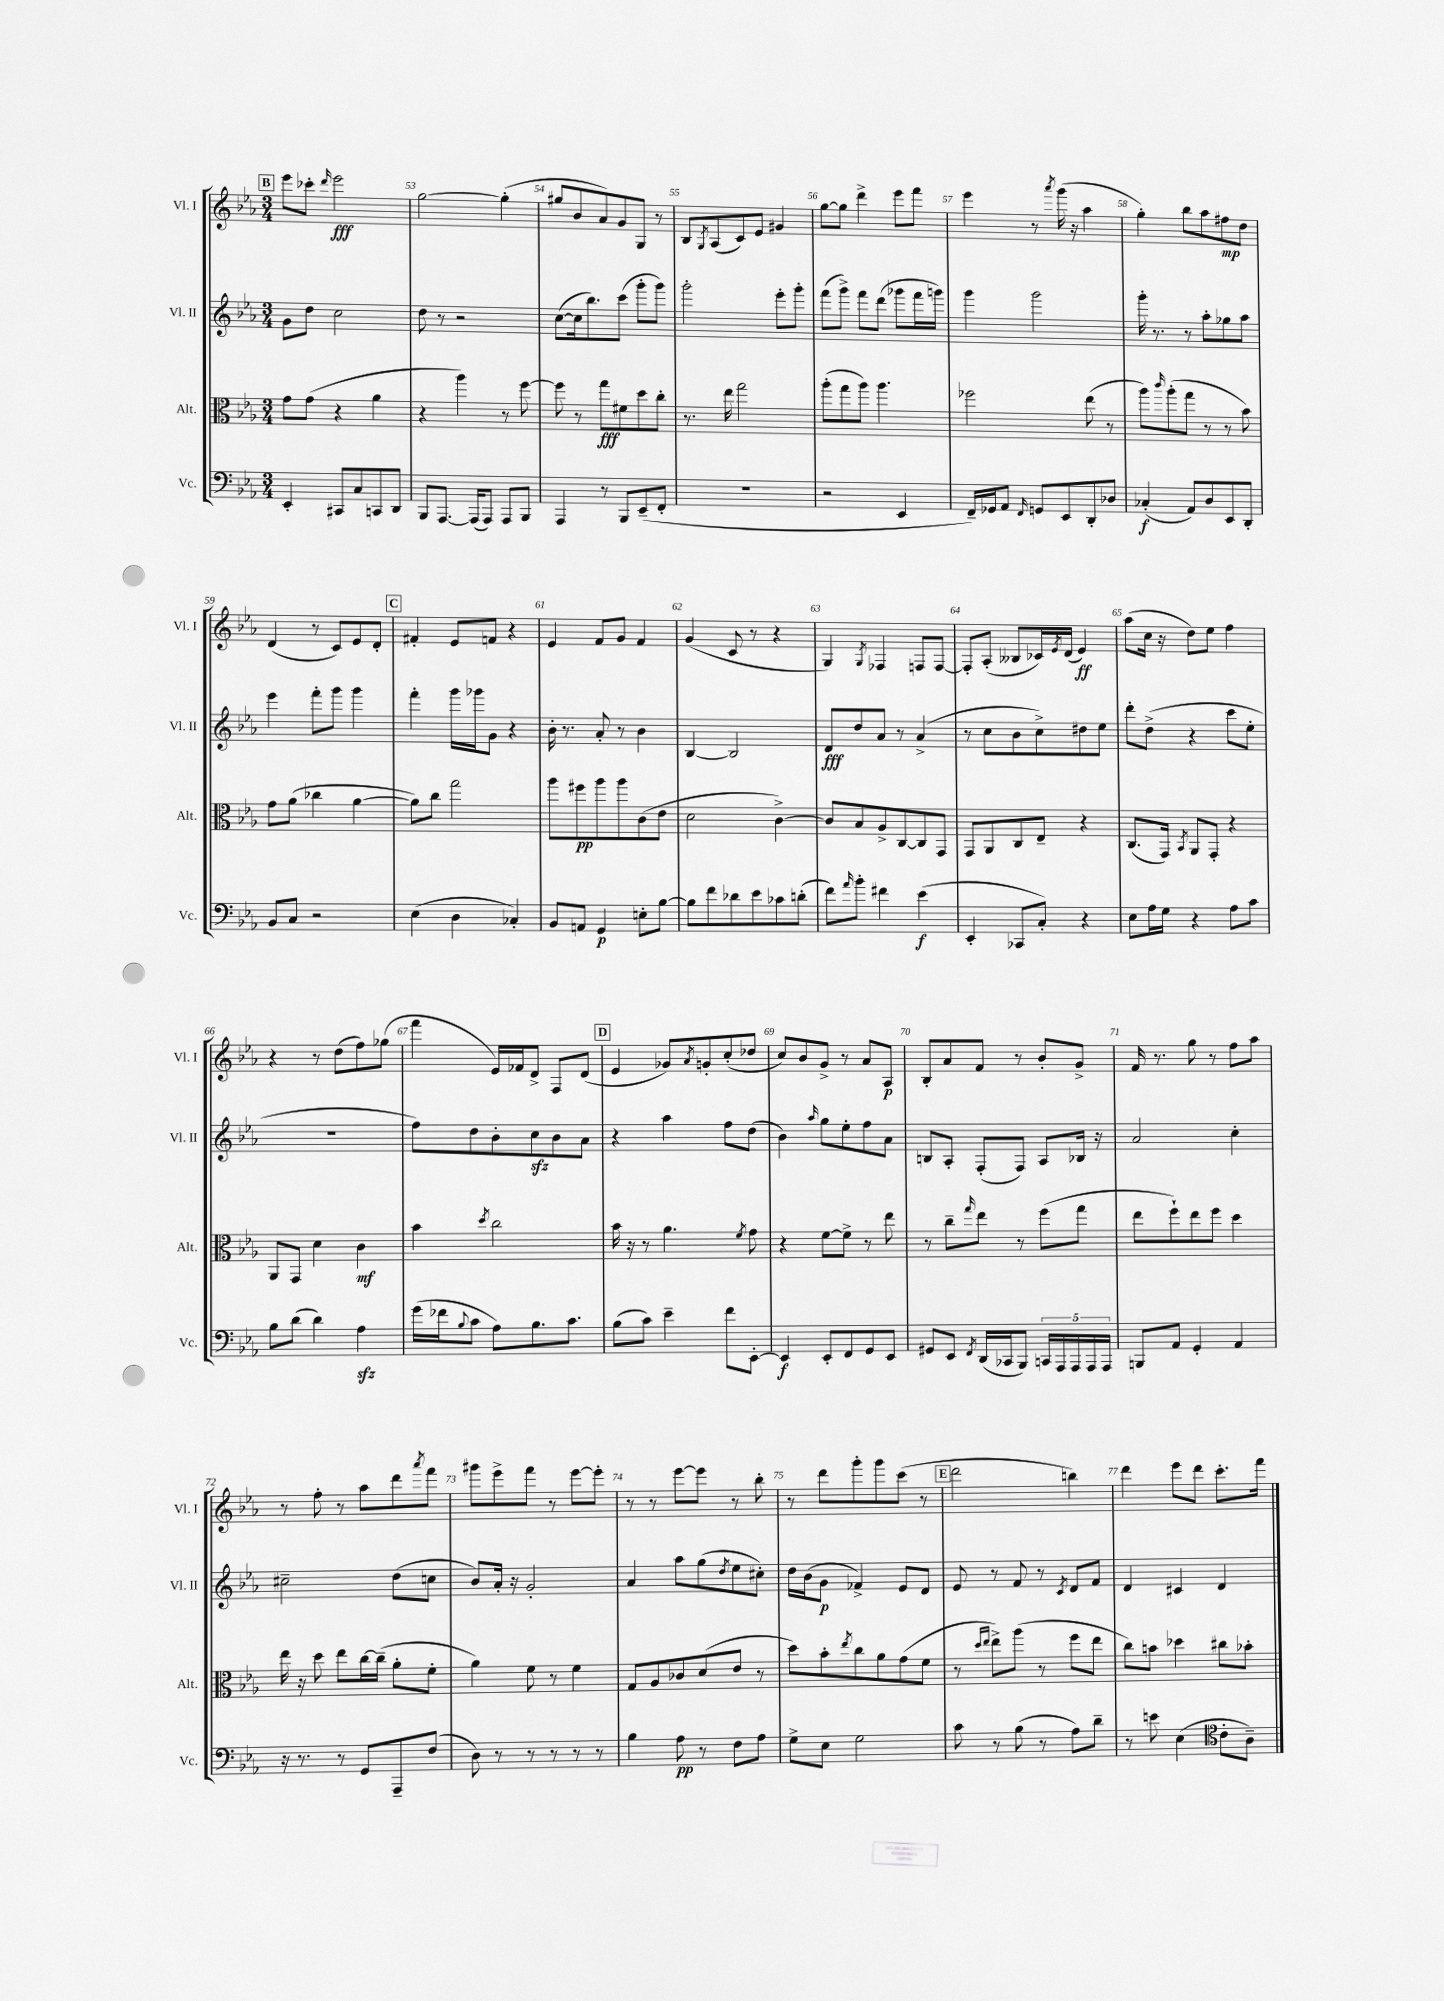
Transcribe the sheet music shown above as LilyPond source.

<<
\new StaffGroup <<
\new Staff = "s0" \with { instrumentName = "Vl. I" shortInstrumentName = "Vl. I" } {
    \clef treble \key ees \major \numericTimeSignature \time 3/4
    \mark \markup { \box "B" } ees'''8 ces'''8-. \grace { d'''16 } ees'''2\fff |
    g''2~ g''4-.( |
    gis''8 bes'8 aes'8) g'8 g8 r8 |
    bes8 \acciaccatura { g8 } aes8( c'8) ees'8 gis'4 |
    g''8~ g''8 d'''4-> ees'''8 f'''8 |
    ees'''4 r8 \acciaccatura { aes'''8 } g'''16( r16 aes''4 |
    g''4-.) bes''8 aes''8 fis''8\mp d''8 |
    d'4( r8 c'8) ees'8 d'8-. |
    \mark \markup { \box "C" } fis'4-. ees'8 f'8 r4 |
    ees'4 f'8 g'8 f'4 |
    g'4( c'8 r8 r4 |
    g4) \acciaccatura { g8 } fes4 f8 f8~ |
    f8-. aes8-.( beses8 ces'16) \acciaccatura { ees'8 } d'16( ees'4\ff) |
    aes''8( c''16 r16 d''8) ees''8 f''4 |
    r4 r8 d''8( f''8) ges''8( |
    f'''4 ees'16) fes'16 d'8-> f8 d'8( |
    \mark \markup { \box "D" } ees'4 ges'8) \acciaccatura { aes'8 } g'8-. c''8-.( des''8 |
    c''8) bes'8 g'8-> r8 aes'8 aes8\p |
    bes8-. aes'8 f'8 r8 bes'8-. g'8-> |
    f'16 r8. g''8 r8 f''8 aes''8 |
    r8 f''8-. r8 aes''8 d'''8 \acciaccatura { aes'''8 } f'''8 |
    gis'''8 ees'''8-> f'''8 r8 ees'''8~ ees'''8-. |
    r8 r8 ees'''8~ ees'''8 r8 bes''8-. |
    r8 d'''8 g'''8-. g'''8 c'''8( r8 |
    \mark \markup { \box "E" } d'''2 b''4) |
    d'''4 ees'''8 d'''8 c'''8.-. f'''16 \bar "|." |
}
\new Staff = "s1" \with { instrumentName = "Vl. II" shortInstrumentName = "Vl. II" } {
    \clef treble \key ees \major \numericTimeSignature \time 3/4
    \mark \markup { \box "B" } g'8 d''8 c''2 |
    d''8 r8 r2 |
    c''8~( c''16 bes''8.) c'''8( g'''8-. g'''8) |
    g'''2-. ees'''8-. g'''8-. |
    f'''8( g'''8->) f'''8 d'''8( ges'''8 f'''16 g'''16) |
    g'''4 g'''2 |
    g'''16-. r8. r8 aes''8-. ges''8 aes''8 |
    ees'''4 f'''8-. g'''8 g'''4 |
    \mark \markup { \box "C" } f'''4-. g'''16 ges'''16 g'8 r4 |
    bes'16-. r8. aes'8-. r8 bes'4 |
    bes4~ bes2 |
    d'8\fff d''8 aes'8 r8 aes'4->( |
    r8 c''8 bes'8 c''8->) dis''8 ees''8 |
    d'''8-. d''8->( r4 c'''8 ees''8-. |
    R2. |
    f''8) d''8 bes'8-. c''8\sfz bes'8 aes'8 |
    \mark \markup { \box "D" } r4 aes''4 f''8 d''8( |
    bes'4) \grace { aes''16 } g''8 ees''8-. f''8 aes'8 |
    b8 aes8-. f8-.( f8) aes8 bes16 r16 |
    aes'2 c''4-. |
    cis''2-- d''8( c''8 |
    bes'8) aes'16-. r16 g'2-. |
    aes'4 aes''8 g''8( \acciaccatura { d''8 } ees''8 cis''8-.) |
    d''16 bes'16( g'8\p fes'4->) ees'8 d'8 |
    \mark \markup { \box "E" } ees'8 r8 f'8 r8 \acciaccatura { c'8 } d'8 f'8 |
    d'4 cis'4 d'4 \bar "|." |
}
\new Staff = "s2" \with { instrumentName = "Alt." shortInstrumentName = "Alt." } {
    \clef alto \key ees \major \numericTimeSignature \time 3/4
    \mark \markup { \box "B" } g'8 g'8( r4 aes'4 |
    r4 aes''4) r8 f''8~ |
    f''8 r8 g''8\fff fis'8 d''8 c''8-. |
    r8. ees''16 g''2 |
    aes''8-.( g''8 aes''8) aes''4. |
    fes''2 ees''8( r8 |
    aes''8) \grace { c'''16 } aes''8-.( g''8 r8 r8 bes'8) |
    g'8 aes'8( ces''4 aes'4~ |
    \mark \markup { \box "C" } aes'8) c''8 g''2 |
    aes''8 fis''8\pp aes''8 aes''8 c'8( ees'8 |
    d'2 c'4~->) |
    c'8 bes8 aes8-> c8~ c8 g,8 |
    g,8 aes,8 c8 ees8-- r4 |
    c8.( g,16) \acciaccatura { bes,8 } aes,8 g,8-. r4 |
    aes,8 g,8 d'4 c'4\mf |
    bes'4 \acciaccatura { d''8 } c''2 |
    \mark \markup { \box "D" } bes'16 r16 r8 aes'4. \acciaccatura { f'8 } g'8 |
    r4 f'8~ f'8-> r8 ees''8 |
    r8 c''8-- \grace { g''16 } ees''8 r8 f''8( g''8 |
    ees''8 f''8-!) ees''8 f''8 d''4 |
    ees''16 r16 d''8 ees''8 c''16~ c''16--( aes'8-. f'8-. |
    aes'4) f'8 r8 f'4 |
    g8 aes8 ces'8 d'8( ees'8 r8 |
    d''8) bes'8-. \acciaccatura { ees''8 } c''8 aes'8 g'8( f'8 |
    \mark \markup { \box "E" } r8 \grace { d''16 ees''16 } ees''8->) aes''8( r8 f''8 ees''8 |
    c''8) b'8 des''4 cis''8 bes'8-. \bar "|." |
}
\new Staff = "s3" \with { instrumentName = "Vc." shortInstrumentName = "Vc." } {
    \clef bass \key ees \major \numericTimeSignature \time 3/4
    \mark \markup { \box "B" } ees,4-. cis,8 c8 c,8 d,8 |
    bes,,8 aes,,8.~ aes,,16( aes,,8) aes,,8 bes,,8 |
    aes,,4 r8 bes,,8 ees,8--( f,8-. |
    R2. |
    r2 ees,4 |
    f,16--) ges,16 aes,8 \grace { f,16 } g,8 ees,8 d,8-. des8 |
    ces4-.\f( aes,8) d8 ees,8 d,8-. |
    bes,8 c8 r2 |
    \mark \markup { \box "C" } ees4( d4 ces4-.) |
    bes,8 a,8 g,4\p e8-. bes8~ |
    bes8 f'8 des'8 ees'8 ces'8 d'8-.( |
    f'8) \grace { aes'16 } bes'8-. fis'4 ees'4\f( |
    ees,4-. ces,8 c8-.) r4 |
    ees8 aes16 g16 r4 aes8 c'8 |
    bes8 d'8( d'4) aes4\sfz |
    g'16( fes'16 \appoggiatura { bes8 } c'8 aes8) bes8. c'8. |
    \mark \markup { \box "D" } bes8( c'8) ees'4-- f'8 ees,8~-. |
    ees,4\f ees,8-. f,8 g,8 ees,8 |
    gis,8 ees,8 \acciaccatura { f,8 } d,16( ces,16 bes,,8) \tuplet 5/4 { c,16 aes,,16 aes,,16 aes,,16 aes,,16 } |
    b,,8 aes,8 g,4-. aes,4 |
    r16 r8. r8 g,8 aes,,8-- f8( |
    d8) r8 r8 r8 r8 r8 |
    bes4 aes8\pp r8 f8 aes8 |
    g8-> ees8 g2 |
    \mark \markup { \box "E" } c'8 r8 bes8( r8 aes8) d'8-- |
    r8 e'8 ees4( \clef tenor c'8-. aes8--) \bar "|." |
}
>>
>>
\layout { \context { \Score currentBarNumber = #52 \override BarNumber.break-visibility = ##(#f #t #t) barNumberVisibility = #all-bar-numbers-visible } }
